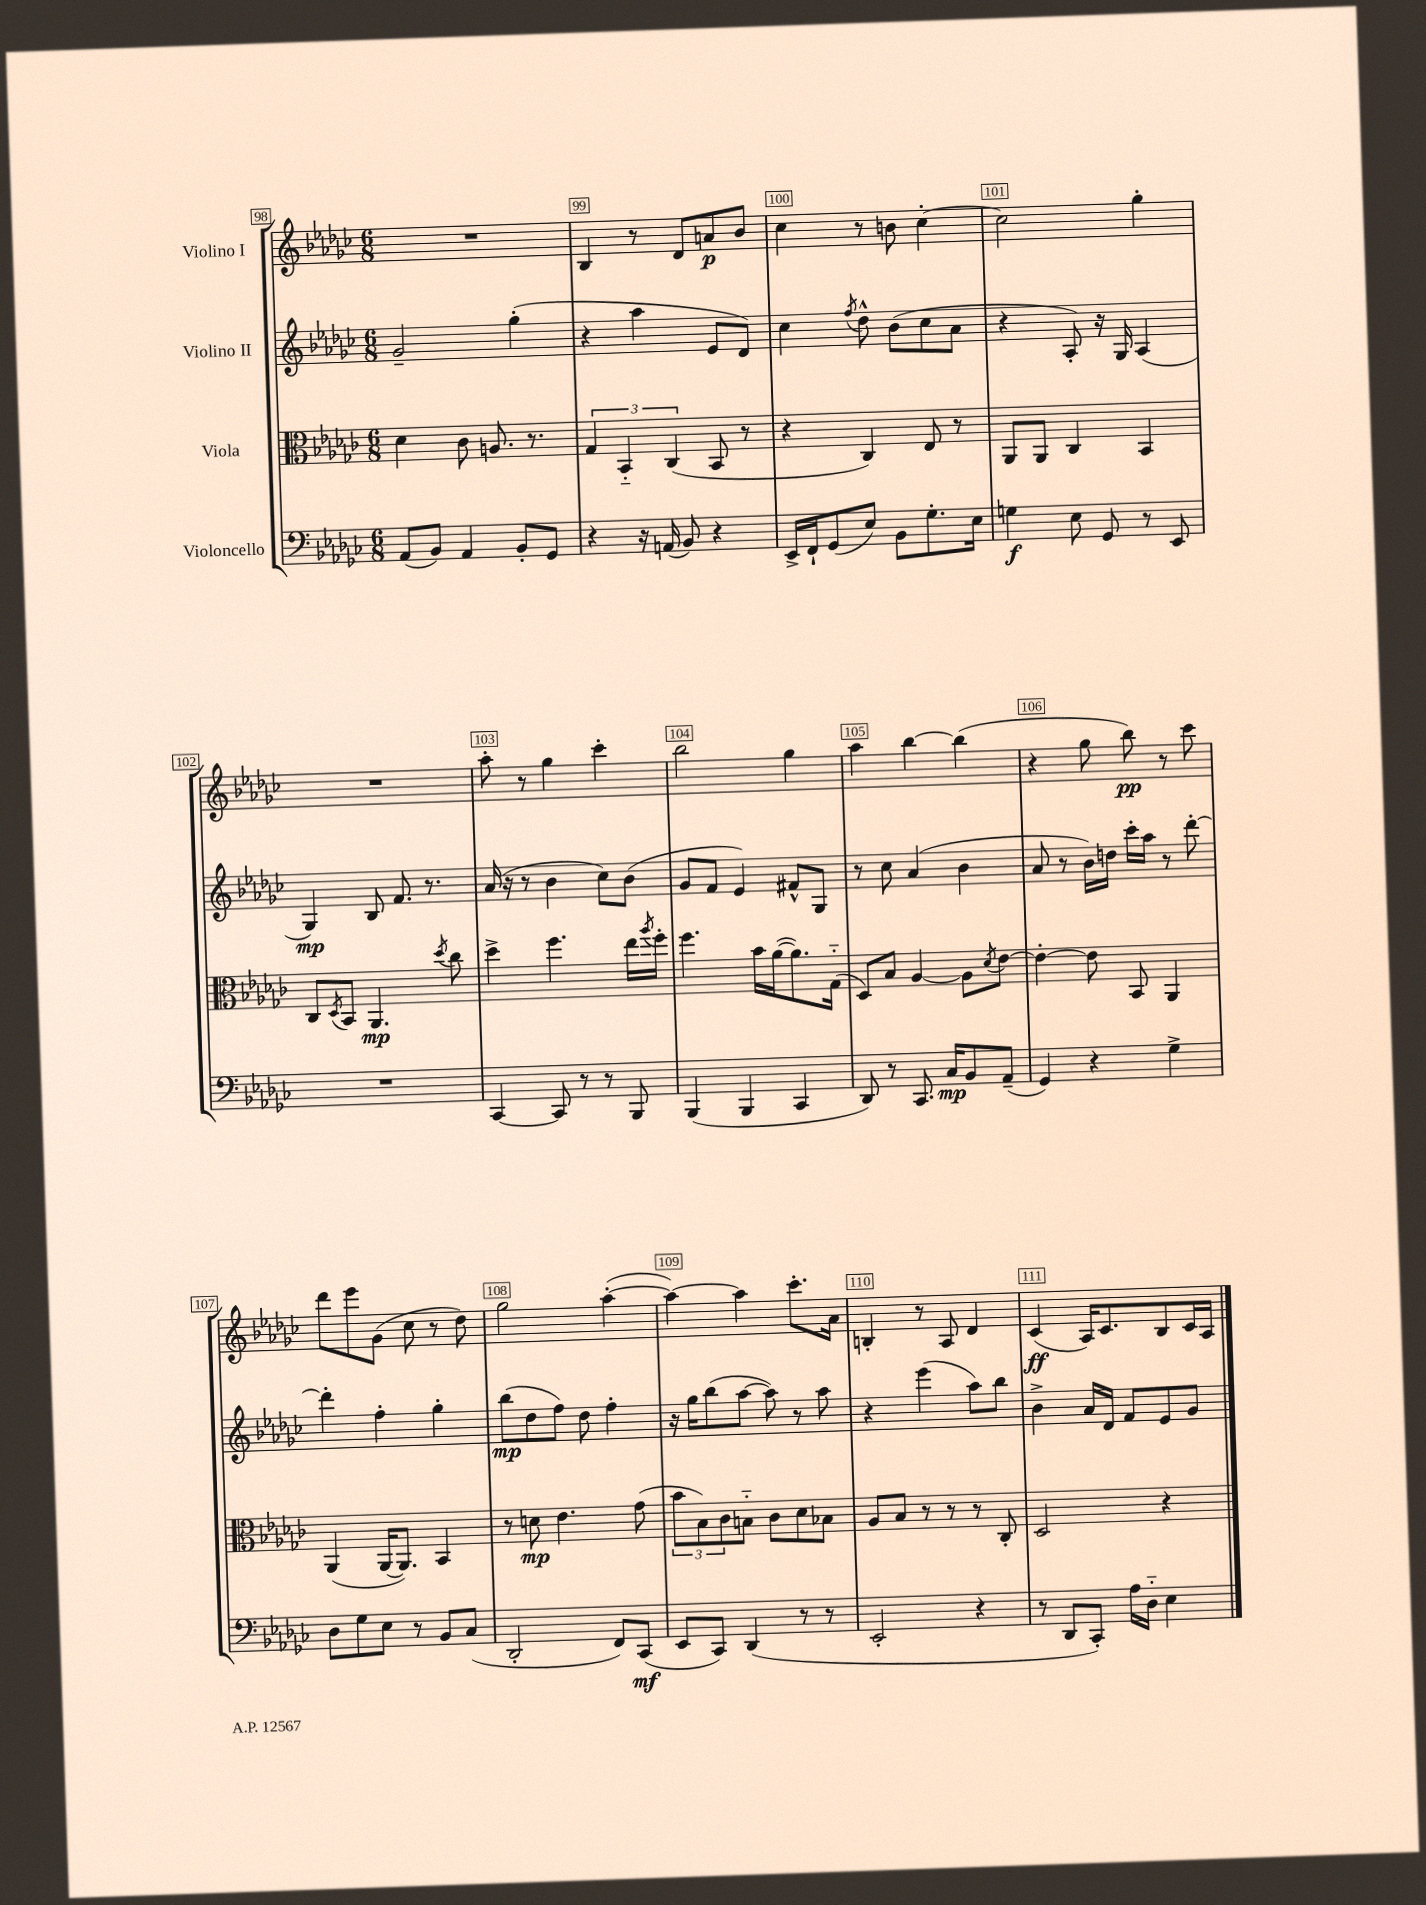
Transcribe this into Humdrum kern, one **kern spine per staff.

**kern	**dynam	**kern	**dynam	**kern	**dynam	**kern	**dynam
*part4	*part4	*part3	*part3	*part2	*part2	*part1	*part1
*staff4	*staff4	*staff3	*staff3	*staff2	*staff2	*staff1	*staff1
*I"Violoncello	*	*I"Viola	*	*I"Violino II	*	*I"Violino I	*
*clefF4	*	*clefC3	*	*clefG2	*	*clefG2	*
*k[b-e-a-d-g-c-]	*	*k[b-e-a-d-g-c-]	*	*k[b-e-a-d-g-c-]	*	*k[b-e-a-d-g-c-]	*
*M6/8	*	*M6/8	*	*M6/8	*	*M6/8	*
=98	=98	=98	=98	=98	=98	=98	=98
(8AA-/L	.	4d-\	.	2g-~/	.	2.r	.
8BB-/J)	.	.	.	.	.	.	.
4AA-/	.	8c-\	.	.	.	.	.
.	.	8.An/	.	.	.	.	.
8BB-'/L	.	.	.	(4gg-'\	.	.	.
.	.	8.r	.	.	.	.	.
8GG-/J	.	.	.	.	.	.	.
=99	=99	=99	=99	=99	=99	=99	=99
4r	.	6G-/	.	4r	.	4B-/	.
.	.	6BB-/	.	.	.	.	.
16r	.	.	.	4aa-\	.	8r	.
(16AAn/	.	.	.	.	.	.	.
.	.	(6C-/	.	.	.	.	.
8BB-/)	.	.	.	.	.	8d-/L	.
4r	.	8BB-/	.	8e-/L	.	8an/	p
.	.	8r	.	8d-/J)	.	8b-/J	.
=100	=100	=100	=100	=100	=100	=100	=100
16EE-^/LL	.	4r	.	4cc-\	.	4cc-\	.
16FF`/J	.	.	.	.	.	.	.
(8GG-/	.	.	.	.	.	.	.
.	.	.	.	8qff/	.	.	.
8E-/J)	.	4C-/)	.	8dd-^^\	.	8r	.
8BB-\L	.	.	.	(8b-\L	.	8bn\	.
8.G-'\	.	8E-/	.	8cc-\	.	[4cc-'\	.
.	.	8r	.	8a-\J	.	.	.
16E-\Jk	.	.	.	.	.	.	.
=101	=101	=101	=101	=101	=101	=101	=101
4Gn\	f	8AA-/L	.	4r	.	2cc-\]	.
.	.	8AA-/J	.	.	.	.	.
8E-\	.	4C-/	.	8A-'/)	.	.	.
8GG-/	.	.	.	16r	.	.	.
.	.	.	.	16G-/	.	.	.
8r	.	4BB-/	.	(4A-/	.	4gg-'\	.
8EE-/	.	.	.	.	.	.	.
!!LO:LB:g=z
=102	=102	=102	=102	=102	=102	=102	=102
2.r	.	8C-/L	.	4G-/)	mp	2.r	.
.	.	8qD-/	.	.	.	.	.
.	.	8BB-/J	.	.	.	.	.
.	.	4.AA-/	mp	8B-/	.	.	.
.	.	.	.	8.f/	.	.	.
.	.	.	.	8.r	.	.	.
.	.	8qdd-/	.	.	.	.	.
.	.	8cc-\	.	.	.	.	.
=103	=103	=103	=103	=103	=103	=103	=103
[4CC-/	.	4dd-^\	.	(16a-/	.	8aa-'\	.
.	.	.	.	16r	.	.	.
.	.	.	.	8r	.	8r	.
8CC-/]	.	4.ff\	.	4b-\	.	4gg-\	.
8r	.	.	.	.	.	.	.
8r	.	.	.	8cc-\L)	.	4ccc-'\	.
8BBB-/	.	16ee-\LL	.	(8b-\J	.	.	.
.	.	8qaa-/	.	.	.	.	.
.	.	16ff'\JJ	.	.	.	.	.
=104	=104	=104	=104	=104	=104	=104	=104
(4BBB-/	.	4.ff\	.	8g-/L	.	2bb-\	.
.	.	.	.	8f/J	.	.	.
4BBB-/	.	.	.	4e-/)	.	.	.
.	.	16b-\LL	.	.	.	.	.
.	.	([16a-\J	.	.	.	.	.
4CC-/	.	8.a-\])	.	8f#X^^/L	.	4gg-\	.
.	.	.	.	8G-/J	.	.	.
.	.	(16G-\Jk	.	.	.	.	.
=105	=105	=105	=105	=105	=105	=105	=105
8DD-/)	.	8D-/L)	.	8r	.	4aa-\	.
8r	.	8B-/J	.	8cc-\	.	.	.
8.CC-/	.	[4A-/	.	(4a-/	.	[4bb-\	.
16C-/KL	mp	.	.	.	.	.	.
8BB-/	.	8A-\L]	.	4b-\	.	(4bb-\]	.
.	.	8qd-/	.	.	.	.	.
(8AA-~/J	.	[8e-\J	.	.	.	.	.
=106	=106	=106	=106	=106	=106	=106	=106
4GG-/)	.	4e-'\_	.	8a-/	.	4r	.
.	.	.	.	8r	.	.	.
4r	.	8e-\]	.	16b-\LL)	.	8gg-\	.
.	.	.	.	16ddn\JJ	.	.	.
.	.	8BB-/	.	16ccc-'\LL	.	8bb-\)	pp
.	.	.	.	16aa-\JJ	.	.	.
4G-^\	.	4AA-/	.	8r	.	8r	.
.	.	.	.	[8ddd-'\	.	8ccc-\	.
!!LO:LB:g=z
=107	=107	=107	=107	=107	=107	=107	=107
8D-\L	.	(4AA-/	.	4ddd-'\]	.	8ddd-\L	.
8G-\	.	.	.	.	.	8eee-\	.
8E-\J	.	[16AA-/KL	.	4ff'\	.	(8g-\J	.
.	.	8.AA-/J])	.	.	.	.	.
8r	.	.	.	.	.	8cc-\	.
8BB-/L	.	4BB-/	.	4gg-'\	.	8r	.
(8C-/J	.	.	.	.	.	8dd-\)	.
=108	=108	=108	=108	=108	=108	=108	=108
2DD-'/	.	8r	.	(8bb-\L	mp	2gg-\	.
.	.	8dn\	mp	8dd-\	.	.	.
.	.	4.e-\	.	8ff\J)	.	.	.
.	.	.	.	8dd-\	.	.	.
8FF/L)	.	.	.	4ff'\	.	([4aa-'\	.
(8CC-/J	mf	(8g-\	.	.	.	.	.
=109	=109	=109	=109	=109	=109	=109	=109
8EE-/L	.	12b-\L	.	16r	.	4aa-\_)	.
.	.	.	.	16gg-\KL	.	.	.
.	.	12B-\)	.	.	.	.	.
8CC-/J)	.	.	.	(8bb-\	.	.	.
.	.	12c-\	.	.	.	.	.
(4DD-/	.	8Bn\J	.	[8aa-\J	.	4aa-\]	.
.	.	8c-\L	.	8aa-\])	.	.	.
8r	.	8d-\	.	8r	.	8.ccc-'\L	.
8r	.	8B-X\J	.	8aa-\	.	.	.
.	.	.	.	.	.	16a-\Jk	.
=110	=110	=110	=110	=110	=110	=110	=110
2EE-'/	.	8A-/L	.	4r	.	4Bn'/	.
.	.	8B-/J	.	.	.	.	.
.	.	8r	.	(4eee-\	.	8r	.
.	.	8r	.	.	.	8A-/	.
4r	.	8r	.	8aa-\L)	.	4d-/	.
.	.	8C-'/	.	8bb-\J	.	.	.
=111	=111	=111	=111	=111	=111	=111	=111
8r	.	2D-/	.	4b-^\	.	(4c-/	ff
8DD-/L	.	.	.	.	.	.	.
8CC-'/J)	.	.	.	16a-/LL	.	16A-/KL)	.
.	.	.	.	16d-/JJ	.	8.c-/	.
16A-\LL	.	.	.	8f/L	.	.	.
16D-\JJ	.	.	.	.	.	.	.
4E-\	.	4r	.	8e-/	.	8B-/	.
.	.	.	.	8g-/J	.	16c-/L	.
.	.	.	.	.	.	16A-/JJ	.
==	==	==	==	==	==	==	==
*-	*-	*-	*-	*-	*-	*-	*-
